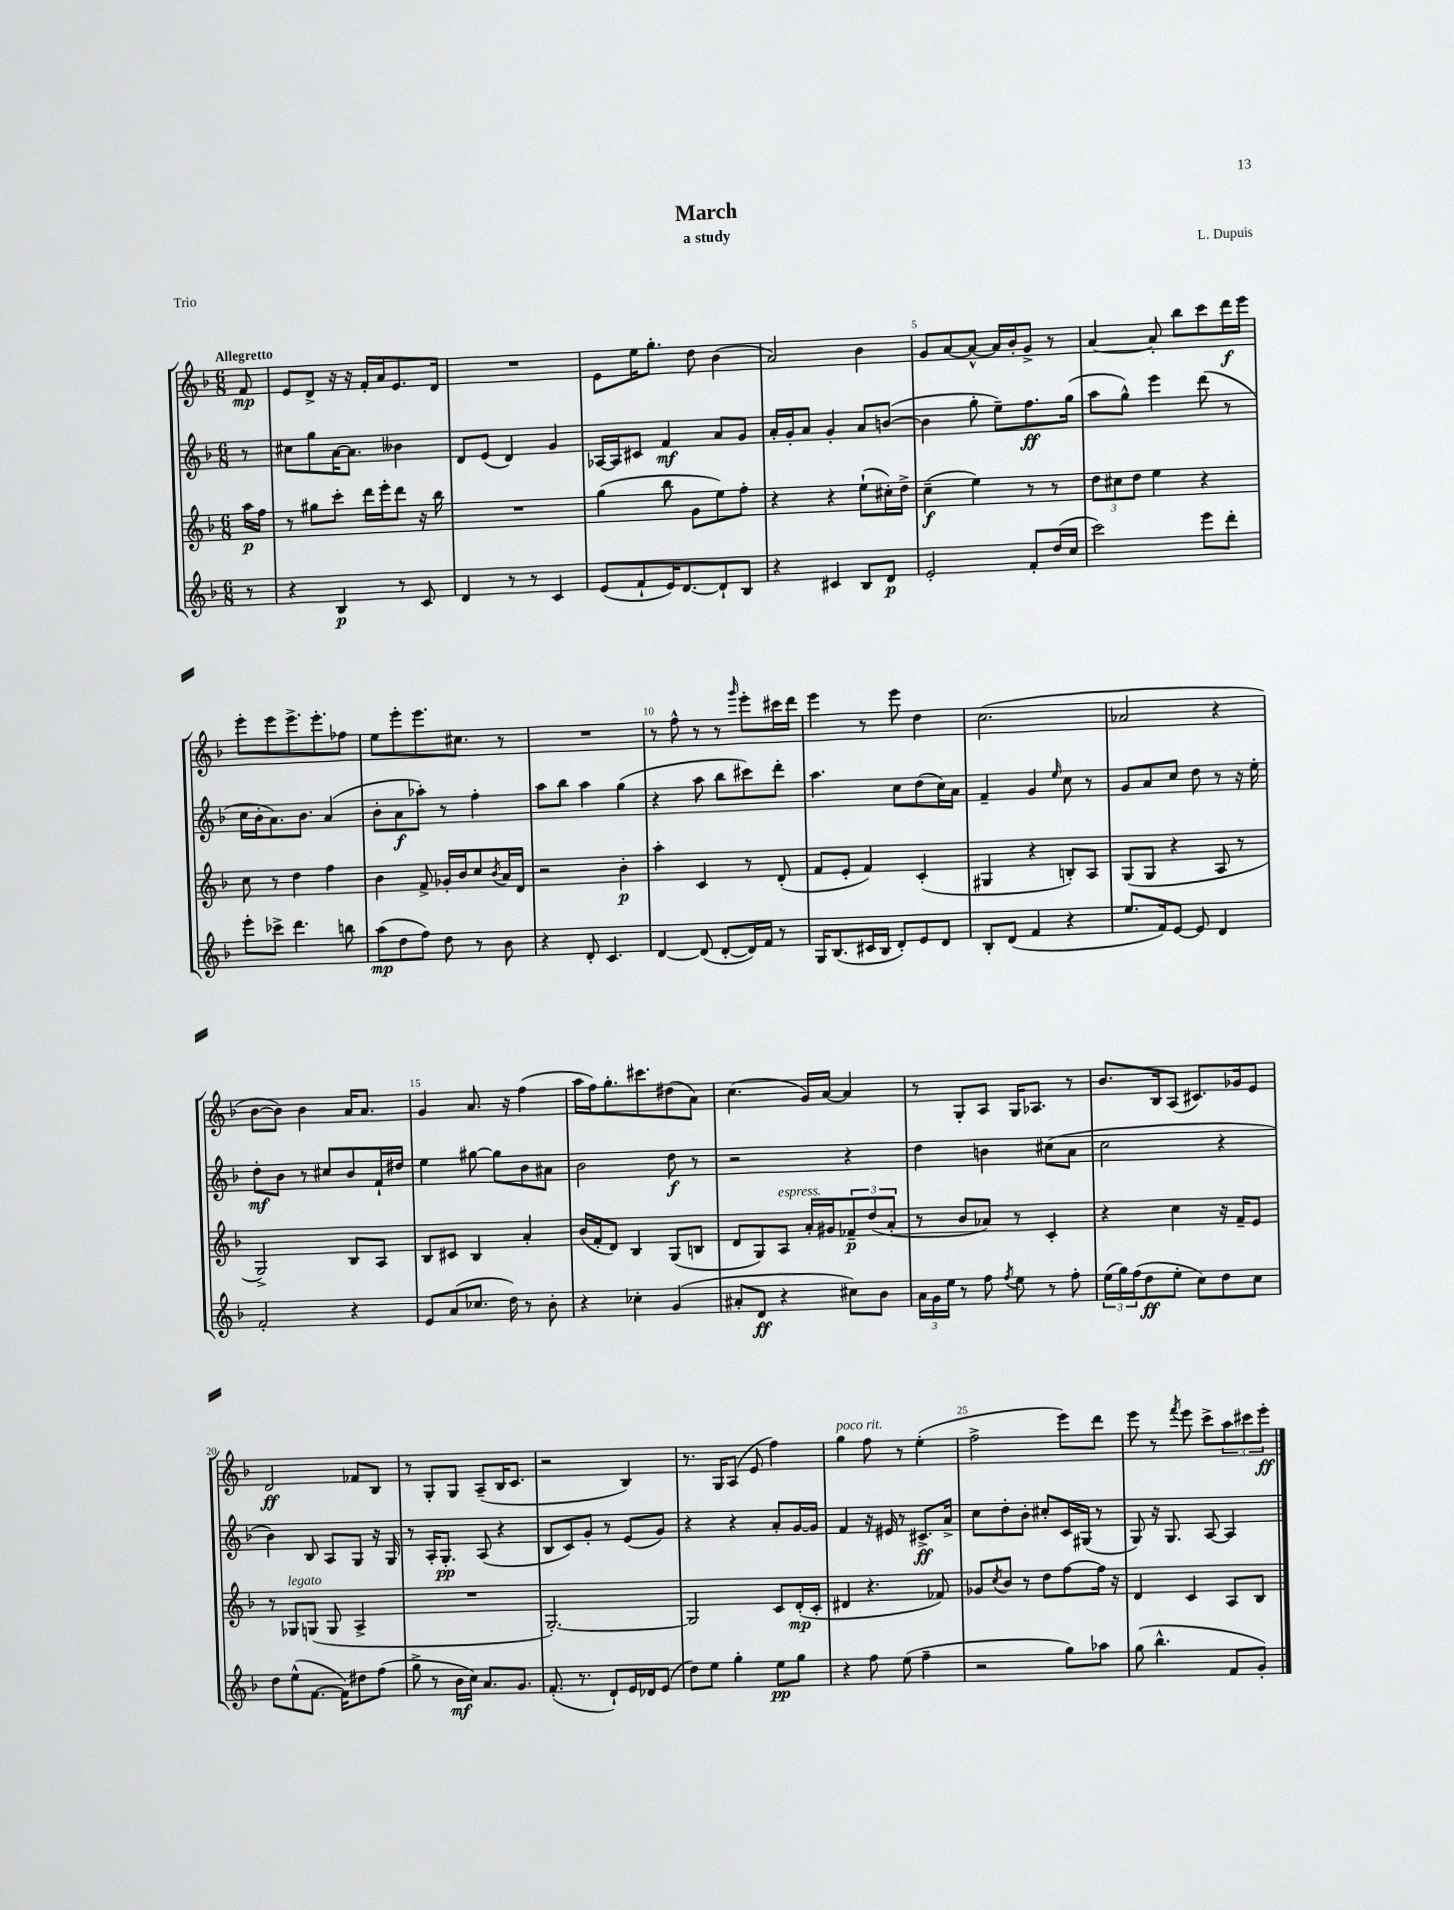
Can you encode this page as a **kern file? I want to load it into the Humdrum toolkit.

**kern	**kern	**kern	**kern
*staff4	*staff3	*staff2	*staff1
*clefG2	*clefG2	*clefG2	*clefG2
*k[b-]	*k[b-]	*k[b-]	*k[b-]
*M6/8	*M6/8	*M6/8	*M6/8
8r	16aa\LL	8r	8f/
.	16ff\JJ	.	.
=	=	=	=
4r	8r	8cc#\L	8e/L
.	8gg#\L	8gg\	8d^/J
4B-/	8ccc'\J	[16a\K	16r
.	.	8.a\]J	16r
.	16ddd\LL	.	16f'/LL
.	16eee'\J	.	16a/J
8r	8ddd\J	4b--\	8.e/
8c/	16r	.	.
.	16bb-\	.	16d/Jk
=	=	=	=
4d/	2.r	8d/L	2.r
.	.	(8e/J	.
8r	.	4d/)	.
8r	.	.	.
4c/	.	4g/	.
=	=	=	=
(8e/L	(4gg\	[16A-/LL	8e\L
.	.	16A-/]J	.
8f`/	.	8c#/J	16ee\K
.	.	.	8.gg'\J
16e/K)	8bb-\	4f/	.
[8.d/	.	.	.
.	8g\L	.	8dd\
8d`/]	8ee\)	8a/L	(4b-\
8B-/J	8ff'\J	8g/J	.
=	=	=	=
4r	4r	16a'/LL	2a/)
.	.	16g'/J	.
.	.	8a/J	.
4c#/	4r	4g'/	.
8B-/L	(8ee`\L	8a/L	4b-\
8d/J	16cc#'\L)	([8b/J	.
.	16dd^\JJ	.	.
=	=	=	=
2e'/	(4cc~\	4b\]	8g/L
.	.	.	[8a/
.	4ee\)	8gg'\	8a^^/_J
.	.	8ee~\L)	16a/]LL
.	.	.	16b-'/J
8f'/L	8r	8.ff\	8g^/J
(16dd/L	8r	.	8r
16cc/JJ	.	(16gg\Jk	.
=	=	=	=
2ccc\)	12dd\L	8aa\L	[4a/
.	12cc#\	.	.
.	.	8gg^^\J)	.
.	12dd\J	.	.
.	4ee\	4eee\	8a'/]
.	.	.	8bb-\L
8eee\L	4r	(8ddd\	8ccc\
8ddd'\J	.	8r	16ddd\L
.	.	.	16eee\JJ
=	=	=	=
8eee'\L	8cc\	16cc\LL	8eee'\L
.	.	16b-'\J	.
8ccc-^\J	8r	8.a\)	8eee\
4.ddd\	4dd\	.	8.eee^\
.	.	8.b-\J	.
.	.	.	8.eee'\
.	4ff\	(4a/	.
8bb\	.	.	8ff-\J
=	=	=	=
(8aa\L	4b-\	8b-'\L	8ee\L
8dd\	.	8a\	8eee'\
8ff\J)	8f^/	8aa-'\J)	8.eee\
8dd\	16g-'/LL	8r	.
.	16b-/J	.	8.cc#\J
8r	8cc/	4ff'\	.
.	8qb-/	.	.
8b-\	16a/L	.	8r
.	16d/JJ	.	.
=	=	=	=
4r	2r	8aa\L	2.r
.	.	8bb-\J	.
8d'/	.	4aa\	.
4.c/	.	.	.
.	4b-'\	(4gg\	.
=	=	=	=
[4d/	4aa'\	4r	8r
.	.	.	8ff^^\
(8d/]	4c/	8aa\	8r
[8d'/L	.	8bb-\L	8r
.	.	.	16qqggg/
16d/]L)	8r	8ccc#\)	8eee'\L
16f/JJ	.	.	.
8r	(8d'/	8ddd'\J	16ccc#\L
.	.	.	16ddd\JJ
=	=	=	=
16G/LK	8f/L	4.aa\	4eee\
(8.B-/	.	.	.
.	8e'/J	.	.
16c#/L	4f/)	.	8r
16B-/JJ	.	.	.
8d'/L)	.	8cc\L	8eee\
8e/	(4c'/	(8dd\	4dd\
8d/J	.	16cc\L)	.
.	.	16a\JJ	.
=	=	=	=
8B-'/L	4G#/	4f~/	(2.cc\
(8d/J	.	.	.
4f/	4r	4g/	.
.	.	16qqee/	.
4r	8B'/L)	8cc\	.
.	8A/J	8r	.
=	=	=	=
8.ee/L	(8G/L	8g/L	2a-/
.	8G/J	8a/	.
16f/k)	.	.	.
[8e/J	4r	8cc/J	.
8e/]	.	8dd\	.
4d/	8A/	8r	4r
.	8r	16r	.
.	.	16ee'\	.
=	=	=	=
2f'/	2G^/)	8dd'\L	[8b-\L
.	.	8b-\J	8b-\]J)
.	.	8r	4b-\
.	.	8cc#/L	.
4r	8B-/L	8b-/	16a/LK
.	.	.	8.a/J
.	8A/J	16f`/L	.
.	.	16dd#/JJ	.
=	=	=	=
8e/L	8B-/L	4ee\	4g/
(8a/	8c#/J	.	.
8.cc-/J	4B-/	[8gg#\	8.a/
.	.	8gg#\]L	.
16dd\)	.	.	16r
8r	4a'/	8b-\	(4ff\
8b-'\	.	8a#\J	.
=	=	=	=
4r	(16b-/LL	2b-\	16aa\LL
.	16f'/J	.	16ff\J)
.	8d/J)	.	8.gg'\
4cc-'\	4B-/	.	.
.	.	.	8.ccc#\
(4g/	(8G/L	8dd\	(8dd#\
.	8B/J	8r	8a\J)
=	=	=	=
8a#'/L	8d/L	2r	(4.cc\
8d/J	8G/)	.	.
4r	8A/J	.	.
.	16a'/LL	.	16g/LL)
.	16g#/J	.	[16a/JJ
8cc#\L)	12f-~/	4r	4a/]
.	(12dd/	.	.
8b-\J	.	.	.
.	12a'/J	.	.
=	=	=	=
24a\LL	8r	4dd\	8r
24g\	.	.	.
24ee\JJ	.	.	.
8r	8b-/L	.	8G'/L
8ff\	8a-/J)	4b\	8A/J
8qff/	.	.	.
8ee\	8r	.	16G/LK
.	.	.	8.A-/J
8r	4c'/	(8cc#\L	.
8ff'\	.	8a\J	8r
=	=	=	=
(24ee\LL	4r	2cc\	8.b-/L
24gg\)	.	.	.
(24ff\J	.	.	.
8dd\	.	.	.
.	.	.	16B-/k
8ee'\J	4cc\	.	(8A/J
8cc\L)	.	.	8.c#/L)
8dd\	16r	4r	.
.	16f~/LK	.	16g-/k
8cc\J	8e/J	.	8e/J
=	=	=	=
8dd\L	8r	4b-\)	2d/
(8ee^^\	8G-/L	.	.
[8.f\J	(8G/J	8B-/	.
.	8G/	8A/L	.
16f\]LK)	.	.	.
8dd#\	4A^/	8G/J	8f-/L
(8ff\J	.	16r	8B-/J
.	.	16G/	.
=	=	=	=
8gg^\	2.r	8r	8r
8r	.	16A'/LK	8G'/L
.	.	8.G'/J	.
16b-\LL	.	.	8G/J
16cc\JJ)	.	.	.
8.a/L	.	(8A/	(8A~/L
.	.	4r	16B-/K
8.g/J	.	.	8.c/J
=	=	=	=
(8.f'/	[2.G'/)	8B-/L	2r
.	.	8c/)	.
8.r	.	.	.
.	.	8g'/J	.
8d`/L)	.	8r	.
16e/L	.	(8e/L	4B-/)
16d-/J	.	.	.
(8e/J	.	8g/J)	.
=	=	=	=
8dd\L)	2G/]	4r	8.r
8ee\J	.	.	.
.	.	.	16G/LK
4gg'\	.	4r	(8A/J
.	.	.	8e/
8ee\L	8c/L	8a'/L	4ff\)
8gg\J	(16d'/L	[16g/L	.
.	16c'/JJ	16g/]JJ	.
=	=	=	=
4r	4d#/	4f/	4gg\
8ff\	4.r	16r	8ff\
.	.	16e#/	.
(8ee\	.	8r	8r
4ff~\	.	8.c#^/L	(4ee'\
.	8f-/)	.	.
.	.	16a^/Jk	.
=	=	=	=
2r	8g-/L	8cc\L	2ff^\
.	8qcc/	.	.
.	8b-/J	8dd'\	.
.	8r	8b-'\J	.
.	8dd\L	8cc#'/L	.
8gg\L)	[8ff\	16c/L	8eee\L)
.	.	(16G#/JJ	.
8aa-\J	16ff\]Jk	8r	8ddd\J
.	16r	.	.
=	=	=	=
(8gg\	4d/	8G/)	8eee\
4.bb-^^\	.	16r	8r
.	.	8.G/	.
.	.	.	8qfff/
.	4c/	.	8eee\
.	.	[8A/	8ccc^\L
8f/L	8A/L	4A/]	12aa\
.	.	.	12ccc#\
8g'/J)	8B-/J	.	.
.	.	.	12eee'\J
==	==	==	==
*-	*-	*-	*-
